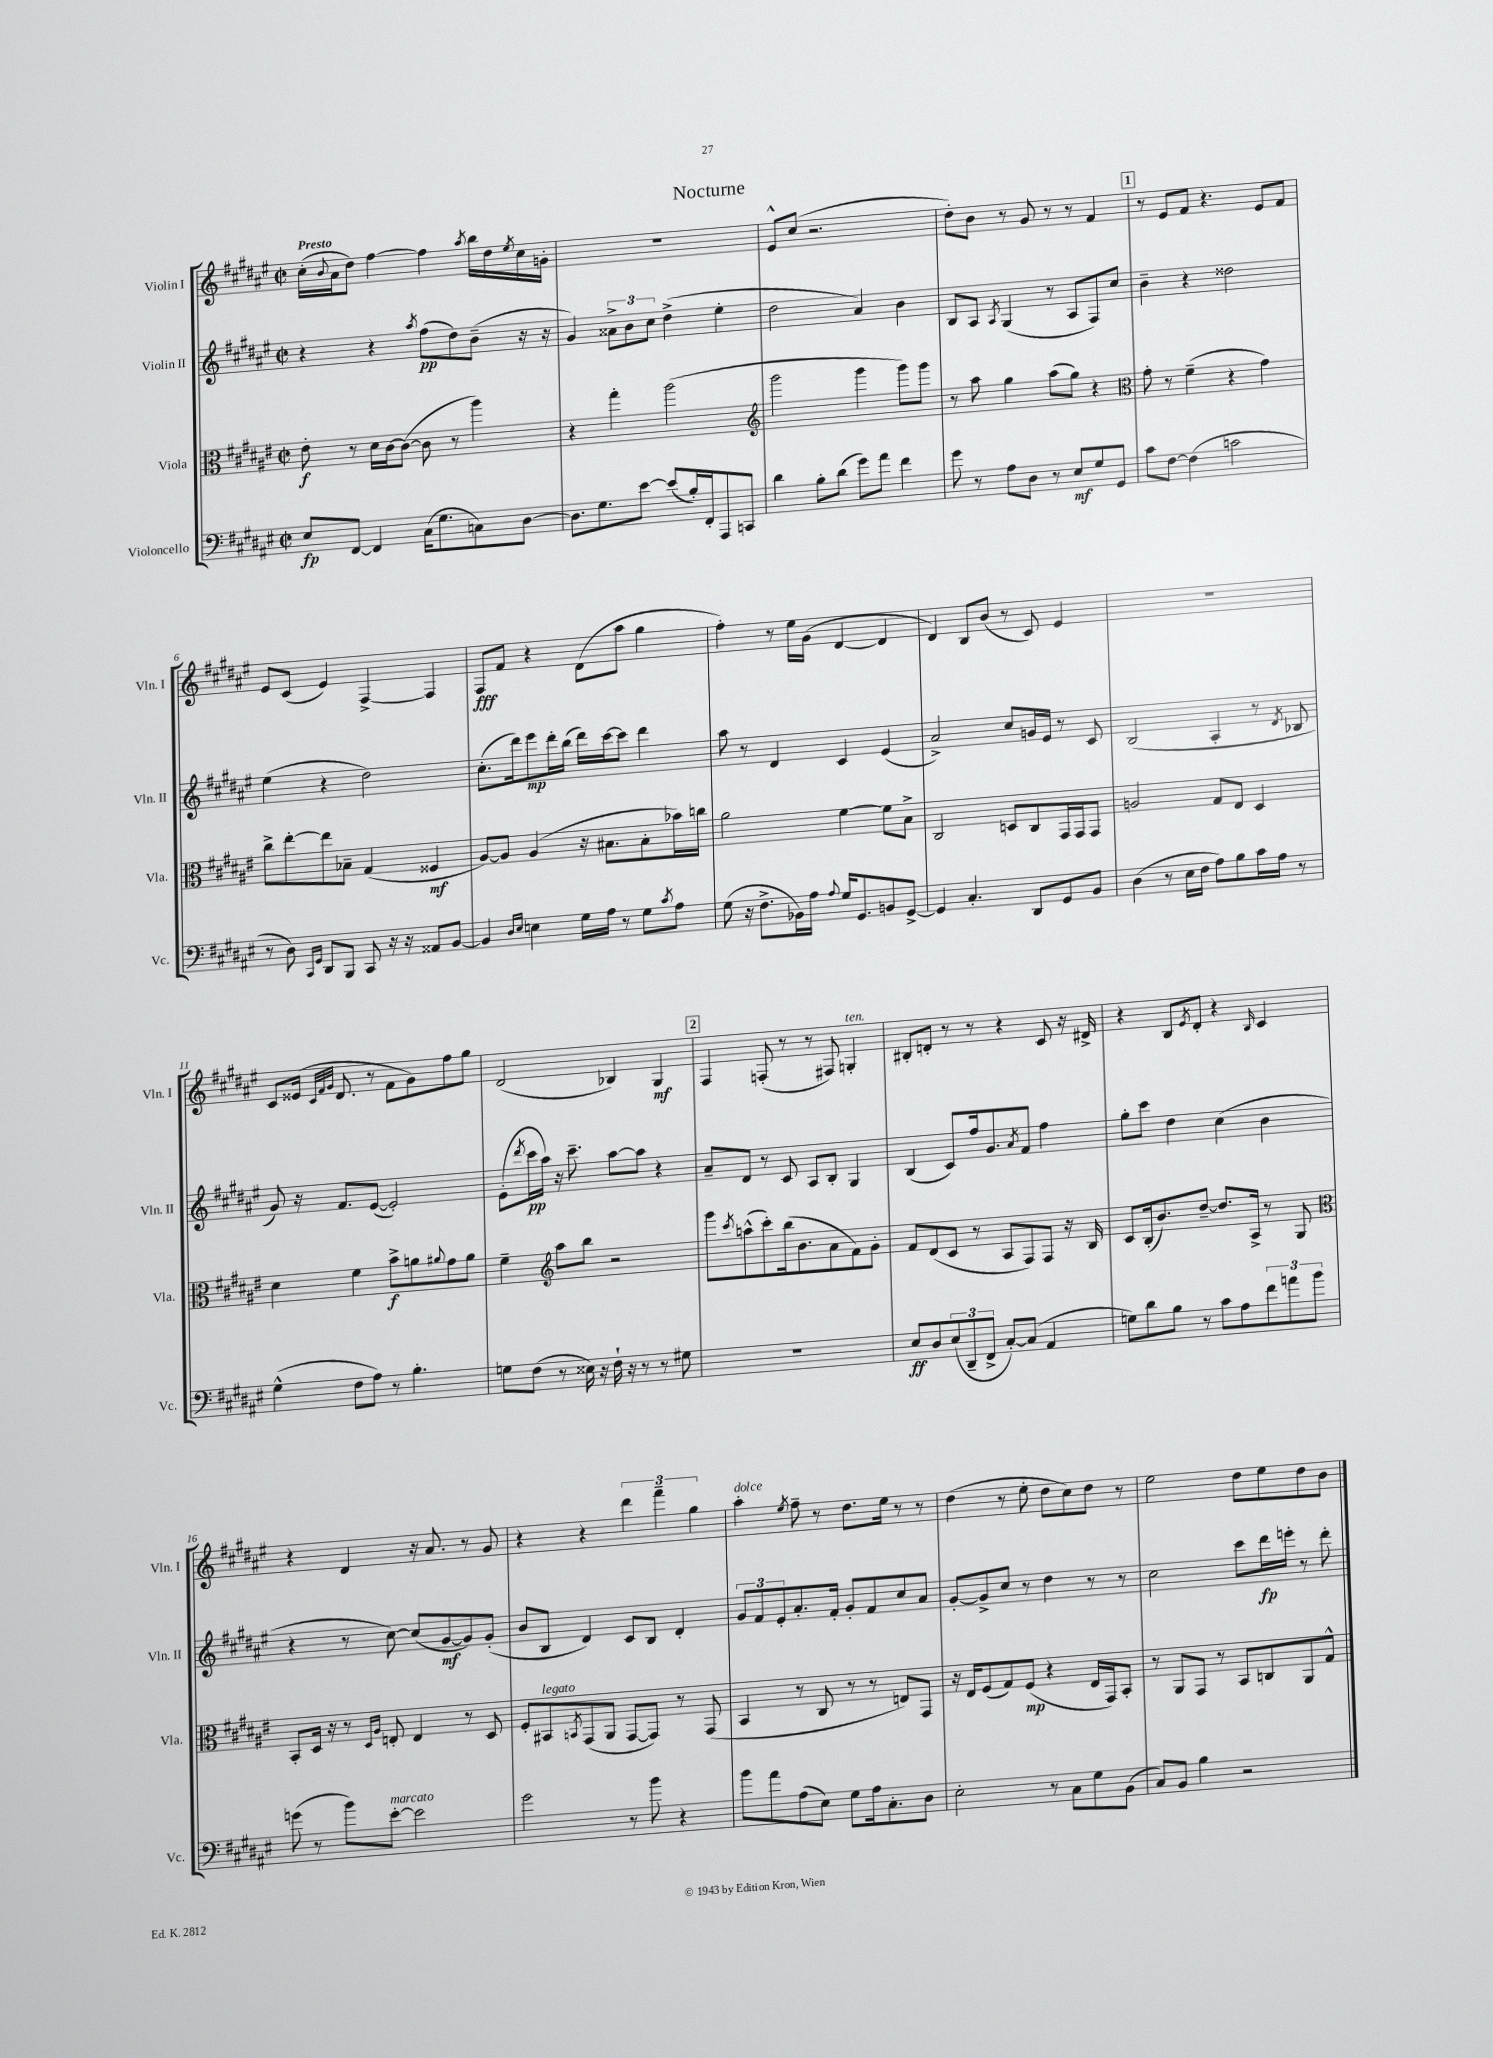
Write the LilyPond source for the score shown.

\header { title = "Nocturne" }
<<
\new StaffGroup <<
\new Staff = "s0" \with { instrumentName = "Violin I" shortInstrumentName = "Vln. I" } {
    \clef treble \key fis \major \defaultTimeSignature \time 2/2 \tempo "Presto"
    cis''16-.( \appoggiatura { b'8 } ais'16 dis''8) fis''4~ fis''4 \acciaccatura { ais''8 } b''16 dis''16 \acciaccatura { eis''8 } cis''16 g'16-. |
    R1 |
    eis'8-^ cis''8( r2. |
    dis''8-.) b'8 r8 gis'8 r8 r8 fis'4 |
    \mark \markup { \box "1" } r8 eis'8 fis'8 r4. eis'8 fis'8 |
    eis'8 cis'8( eis'4) fis4~-> fis4 |
    fis8\fff fis'8 r4 dis'8( ais''8 gis''4 |
    fis''4-.) r8 eis''16 gis'16( dis'4~ dis'4 |
    dis'4) b8 b'8( r8 cis'8) eis'4 |
    R1 |
    cis'8 eisis'16( \grace { cis'32 fis'32 gis'32 } dis'8. r8 fis'8 gis'8) fis''8 gis''8 |
    dis'2( bes4) gis4\mf |
    \mark \markup { \box "2" } fis4 f8-.( r8 r8 fis8) g4-.^\markup { \italic "ten." } |
    bis8-. d'8-. r8 r8 r4 cis'8 r16 dis'16-> |
    r4 b8 \acciaccatura { eis'8 } dis'8-. r4 \grace { b16 } cis'4 |
    r4 dis'4 r16 ais'8. r8 gis'8 |
    r4 r4 \tuplet 3/2 { dis'''4 fis'''4-- gis''4 } |
    ais''4-.^\markup { \italic "dolce" } \acciaccatura { eis''8 } fis''8-- r8 dis''8. eis''16 r8 r8 |
    dis''4( r8 eis''8-. dis''8 cis''8) dis''8 r8 |
    eis''2 dis''8 eis''8 dis''8 b'8 \bar "|." |
}
\new Staff = "s1" \with { instrumentName = "Violin II" shortInstrumentName = "Vln. II" } {
    \clef treble \key fis \major \defaultTimeSignature \time 2/2
    r4 r4 \acciaccatura { ais''8 } fis''8\pp( dis''8) b'8--( r16 r16 |
    gis'4) \tuplet 3/2 { aisis'8-> b'8 cis''8 } dis''4->( eis''4-. |
    dis''2 ais'4) b'4 |
    b8 ais8 \acciaccatura { ais8 } gis4( r8 ais8 fis8) cis''8 |
    \mark \markup { \box "1" } b'4-- r4 disis''2 |
    eis''4( r4 dis''2) |
    cis''8.-.( dis'''16) eis'''8\mp dis'''16-. b''16( dis'''16) cis'''16~ cis'''8 dis'''4 |
    ais''8 r8 dis'4 cis'4 eis'4( |
    ais'2->) cis''8 g'16 eis'16 r8 cis'8 |
    b2( ais4-. r8 \acciaccatura { dis'8 } bes8 |
    gis'8) r16 fis'8. eis'8~( eis'2-.) |
    eis'8-.( \acciaccatura { dis'''8 } cis'''16\pp ais''16) r16 cis'''8.-- ais''8~ ais''8 r4 |
    \mark \markup { \box "2" } ais'8-- dis'8 r8 cis'8 ais8 b8-. gis4 |
    b4( cis'8) fis''16 gis'8. \acciaccatura { ais'8 } fis'8 fis''4 |
    gis''8-. cis'''8 dis''4 cis''4( b'4 |
    r4 r8 cis''8~) cis''8( gis'8~\mf gis'8) gis'8-.( |
    b'8 b8 dis'4) cis'8 b8 dis'4-. |
    \tuplet 3/2 { gis'8 fis'8 eis'8-. } ais'8.-. fis'16-. gis'8-. fis'8 cis''8 ais'8 |
    gis'8~-. gis'8-> cis''8 r8 dis''4 r8 r8 |
    cis''2 cis'''8 dis'''16\fp e'''16-. r8 dis'''8-. \bar "|." |
}
\new Staff = "s2" \with { instrumentName = "Viola" shortInstrumentName = "Vla." } {
    \clef alto \key fis \major \defaultTimeSignature \time 2/2
    eis'8-.\f r8 dis'16 cis'16~ cis'8~( cis'8 r8 ais''4) |
    r4 gis''4-. ais''2( |
    \clef treble gis'''2 gis'''4 gis'''8) gis'''8 |
    r8 ais''8 gis''4 ais''8( gis''8) r4 |
    \mark \markup { \box "1" } \clef alto gis'8-. r8 fis'4--( r4 gis'4) |
    cis''8-> eis''8~-. eis''8 bes8-- gis4( fisis4\mf |
    ais8~) ais8 ais4( r16 bis8. bis8-. bes'16) c''16 |
    ais'2 fis'4~ fis'8 b8-> |
    cis2 d8 cis8 gis,16 gis,16 gis,8 |
    a2 gis8 eis8 dis4 |
    dis'4 fis'4 b'8->\f a'8 \appoggiatura { ais'8 } gis'8 ais'8 |
    fis'4-- \clef treble ais''8 b''8 r2 |
    \mark \markup { \box "2" } gis'''8 \acciaccatura { cis'''8 } a''8-^( cis'''8-.) b''16( b'8. ais'8 fis'8) gis'8-. |
    fis'8 dis'8( cis'8 r8 ais8 fis8) fis8 r16 b16 |
    cis'8 b16-.( b'8.) dis''8~-- dis''8. ais16-> r8 gis8 |
    \clef alto b,8-. dis16 r16 r8 \grace { dis16 ais16 } e8-. e4 r8 dis8 |
    fis8-. bis,8^\markup { \italic "legato" } \acciaccatura { b,8 } gis,8( ais,8 gis,8~ gis,8) r8 gis,8( |
    b,4 r8 cis8 r8 r8 e8) gis,8 |
    r16 eis16 fis8( gis8) fis8\mp( r4 eis16 gis,16) b,8-. |
    r8 ais,8 gis,8 r8 b,8 c8 ais,8 gis8-^ \bar "|." |
}
\new Staff = "s3" \with { instrumentName = "Violoncello" shortInstrumentName = "Vc." } {
    \clef bass \key fis \major \defaultTimeSignature \time 2/2
    eis8\fp fis,8~ fis,4 cis16( gis8. c8) dis8~ |
    dis8. gis8. eis'8~ eis'8( b16-.) fis,16-. ais,,8 c,8 |
    dis'4 b8-. dis'8( gis'8) ais'8 fis'4 |
    gis'8 r8 ais8 dis8 r8 eis8\mf gis8 gis,8 |
    \mark \markup { \box "1" } cis'8 fis8~ fis4( c'2 |
    r8 dis8) \grace { cis,16 gis,16 } dis,8 b,,8 cis,8 r16 r16 aisis,8 b,8~ |
    b,4 \grace { dis16 eis16 } e4 gis16 ais16 r8 gis8 \acciaccatura { cis'8 } ais8 |
    gis8( r16 fis8.-> bes,16) ais16 \appoggiatura { ais8 } gis16 gis,8. b,8 gis,8~-> |
    gis,4 cis4.-. dis,8 gis,8 b,8 |
    dis4( r8 eis16 fis16 ais8) b8 cis'16 ais16 r8 |
    gis4-^( fis8 ais8) r8 b4.-. |
    g8 fis8( r8 eisis16) r16 fis16-! r16 r8 r8 gis8 |
    \mark \markup { \box "2" } R1 |
    eis8\ff dis8 \tuplet 3/2 { eis8( dis,8-- fis,8-> } cis8~-.) cis8( ais,4 |
    g8) dis'8 b8 r8 cis'8 ais8 \tuplet 3/2 { fis'8 a'8 b'8 } |
    g'8( r8 b'8) eis'8~-.^\markup { \italic "marcato" } eis'2 |
    gis'2 r8 b'8 r4 |
    b'8 ais'8 ais8( eis8) gis8 ais16 cis8.-. dis8 |
    eis2-. r8 cis8 gis8 b,8( |
    cis8) b,8 b4 r2 \bar "|." |
}
>>
>>
